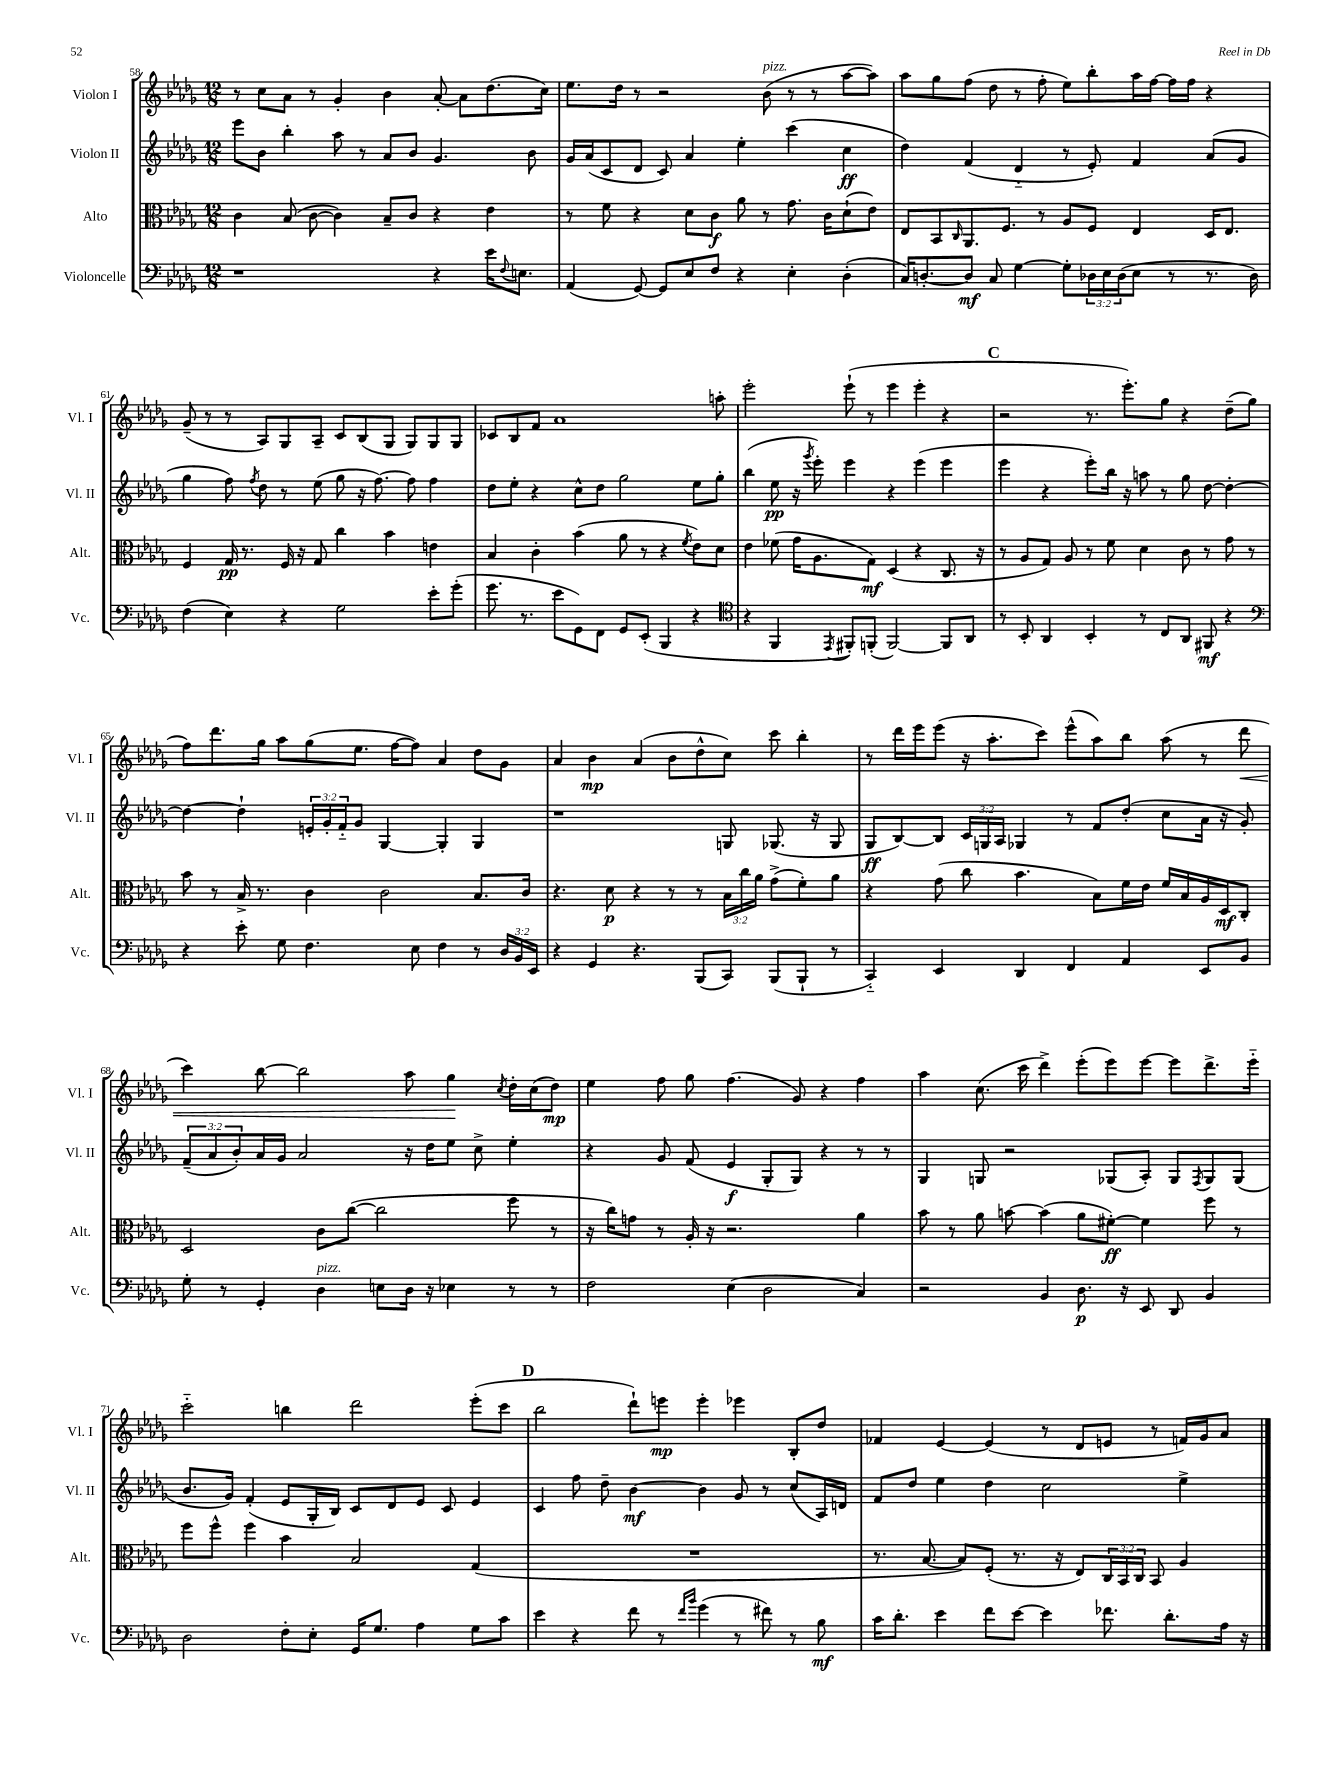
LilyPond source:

<<
\new StaffGroup <<
\new Staff = "s0" \with { instrumentName = "Violon I" shortInstrumentName = "Vl. I" } {
    \clef treble \key des \major \numericTimeSignature \time 12/8
    r8 c''8 aes'8 r8 ges'4-. bes'4 aes'8~-. aes'8 des''8.( c''16) |
    ees''8. des''16 r8 r2 bes'8^\markup { \italic "pizz." }( r8 r8 aes''8~ aes''8) |
    aes''8 ges''8 f''8( des''8 r8 f''8-. ees''8) bes''8-. aes''16 f''16~ f''16 f''16 r4 |
    ges'8--( r8 r8 aes8) ges8 aes8-- c'8 bes8( ges8 ges8) ges8 ges8 |
    ces'8 bes8 f'8 aes'1 a''8-. |
    ees'''2-. ees'''8-!( r8 ees'''4 ees'''4-. r4 |
    \mark \markup { \bold "C" } r2 r8. ees'''8.-.) ges''8 r4 des''8--( ges''8 |
    f''8) des'''8. ges''16 aes''8 ges''8( ees''8. f''16~ f''8) aes'4 des''8 ges'8 |
    aes'4 bes'4\mp aes'4( bes'8 des''8-^ c''8) c'''8 bes''4-. |
    r8 des'''16 ees'''16 ees'''8( r16 aes''8.-. c'''8) ees'''8-^( aes''8) bes''8 aes''8( r8 des'''8\< |
    c'''4) bes''8~ bes''2 aes''8 ges''4\! \acciaccatura { c''8 } des''16-. c''16( des''8\mp) |
    ees''4 f''8 ges''8 f''4.( ges'8) r4 f''4 |
    aes''4 c''8.( c'''16 des'''4->) ees'''8-.( ees'''8) ees'''8~ ees'''8 des'''8.-> ees'''16-_ |
    c'''2-_ b''4 des'''2 ees'''8-.( c'''8 |
    \mark \markup { \bold "D" } bes''2 des'''8-!) e'''8\mp e'''4-. ees'''4 bes8-. des''8 |
    fes'4 ees'4~ ees'4( r8 des'8 e'8 r8 f'16) ges'16 aes'8 \bar "|." |
}
\new Staff = "s1" \with { instrumentName = "Violon II" shortInstrumentName = "Vl. II" } {
    \clef treble \key des \major \numericTimeSignature \time 12/8 \override Staff.TupletNumber.text = #tuplet-number::calc-fraction-text
    ees'''8 bes'8 bes''4-. aes''8 r8 aes'8 bes'8 ges'4. bes'8 |
    ges'16 aes'16( c'8 des'8 c'8) aes'4 ees''4-. c'''4( c''4\ff |
    des''4) f'4( des'4-_ r8 ees'8-.) f'4 aes'8( ges'8 |
    ges''4 f''8) \acciaccatura { f''8 } des''8 r8 ees''8( ges''8 r16 f''8.~) f''8 f''4 |
    des''8 ees''8-. r4 c''8-^ des''8 ges''2 ees''8 ges''8-. |
    bes''4( ees''8\pp r16 \acciaccatura { ges'''8 } ees'''16-.) ees'''4 r4 ees'''4( ees'''4 |
    \mark \markup { \bold "C" } ees'''4 r4 ees'''8-.) bes''16 r16 a''8 r8 ges''8 des''8~ des''4~-. |
    des''4~ des''4-! \tuplet 3/2 { e'16-. ges'16-. f'16-_ } ges'8 ges4~ ges4-. ges4 |
    r1 g8 ges8.( r16 ges8 |
    ges8\ff bes8~) bes8 \tuplet 3/2 { c'16 g16 aes16 } ges4 r8 f'8 des''8-.( c''8 aes'16 r16 ges'8-.) |
    \tuplet 3/2 { f'8--( aes'8 bes'8-.) } aes'16 ges'16 aes'2 r16 des''16 ees''8 c''8-> ees''4-. |
    r4 ges'8 f'8( ees'4\f ges8-. ges8) r4 r8 r8 |
    ges4 g8 r2 ges8( aes8-.) ges8 \acciaccatura { f8 } ges8 ges8( |
    bes'8. ges'16) f'4-.( ees'8 ges16-. bes16) c'8 des'8 ees'8 c'8 ees'4 |
    \mark \markup { \bold "D" } c'4 f''8 des''8-- bes'4~\mf bes'4 ges'8 r8 c''8( aes16) d'16 |
    f'8 des''8 ees''4 des''4 c''2 ees''4-> \bar "|." |
}
\new Staff = "s2" \with { instrumentName = "Alto" shortInstrumentName = "Alt." } {
    \clef alto \key des \major \numericTimeSignature \time 12/8 \override Staff.TupletNumber.text = #tuplet-number::calc-fraction-text
    c'4 bes8( c'8~ c'4) bes8-- c'8 r4 ees'4 |
    r8 f'8 r4 des'8 c'8\f aes'8 r8 ges'8. c'16 des'8-!( ees'8) |
    ees8 bes,8 \grace { c16 } aes,8. f8. r8 aes8 f8 ees4 des16 ees8. |
    f4 ges16\pp r8. f16 r16 ges8 c''4 bes'4 e'4 |
    bes4 c'4-. bes'4( aes'8 r8 r4 \acciaccatura { f'8 } ees'8) des'8 |
    ees'4 fes'8( ges'16 aes8. ges8\mf) des4( r4 c8. r16 |
    \mark \markup { \bold "C" } r8 aes8 ges8) aes8 r8 f'8 des'4 c'8 r8 ges'8 r8 |
    bes'8 r8 bes16-> r8. c'4 c'2 bes8. c'16 |
    r4. des'8\p r4 r8 r8 \tuplet 3/2 { bes16 c''16 aes'16 } ges'8->( f'8-.) aes'8 |
    r4 ges'8( c''8 bes'4. bes8) f'16 ees'16 f'16 bes16 aes16 des16\mf c8-. |
    des2 c'8 c''8~( c''2 f''8 r8 |
    r16 c''16) g'8 r8 aes16-. r16 r2. aes'4 |
    bes'8 r8 aes'8 b'8~ b'4( aes'8 fis'8~-.\ff) fis'4 f''8 r8 |
    f''8 f''8-^ f''4 bes'4 bes2 ges4( |
    \mark \markup { \bold "D" } R1. |
    r8. bes8.~ bes8) f8-.( r8. r16 ees8) \tuplet 3/2 { c16 bes,16 c16 } bes,8 aes4 \bar "|." |
}
\new Staff = "s3" \with { instrumentName = "Violoncelle" shortInstrumentName = "Vc." } {
    \clef bass \key des \major \numericTimeSignature \time 12/8 \override Staff.TupletNumber.text = #tuplet-number::calc-fraction-text
    r1 r4 ees'16 \appoggiatura { f8 } e8. |
    aes,4( ges,8~) ges,8 ees8 f8 r4 ees4-. des4-.( |
    c16) d8.~-. d8\mf c8 ges4~ ges8-. \tuplet 3/2 { des16 ees16 des16( } ees8 r8 r8. des16) |
    f4( ees4) r4 ges2 ees'8-. ges'8-.( |
    ges'8. r8. ees'8 ges,8) f,8 ges,8 ees,8-.( bes,,4 r4 |
    \clef tenor r4 f,4 \acciaccatura { ees,8 } fis,8-.) f,8-.( f,2~) f,8 aes,8 |
    \mark \markup { \bold "C" } r8 bes,8-. aes,4 bes,4-. r8 c8 aes,8 fis,8\mf r4 |
    \clef bass r4 ees'8-. ges8 f4. ees8 f4 r8 \tuplet 3/2 { des16 bes,16 ees,16 } |
    r4 ges,4 r4. bes,,8( c,8) bes,,8( bes,,8-! r8 |
    c,4-_) ees,4 des,4 f,4 aes,4 ees,8 bes,8 |
    ges8-. r8 ges,4-. des4^\markup { \italic "pizz." } e8 des16 r16 ees4 r8 r8 |
    f2 ees4( des2 c4) |
    r2 bes,4 des8.\p r16 ees,8 des,8 bes,4 |
    des2 f8-. ees8-. ges,16 ges8. aes4 ges8 c'8 |
    \mark \markup { \bold "D" } ees'4 r4 f'8 r8 \grace { f'16 bes'16 } ges'4( r8 fis'8) r8 bes8\mf |
    c'16 des'8.-. ees'4 f'8 ees'8~ ees'4 fes'8. des'8.-. aes16 r16 \bar "|." |
}
>>
>>
\layout { \context { \Score currentBarNumber = #58 } }
